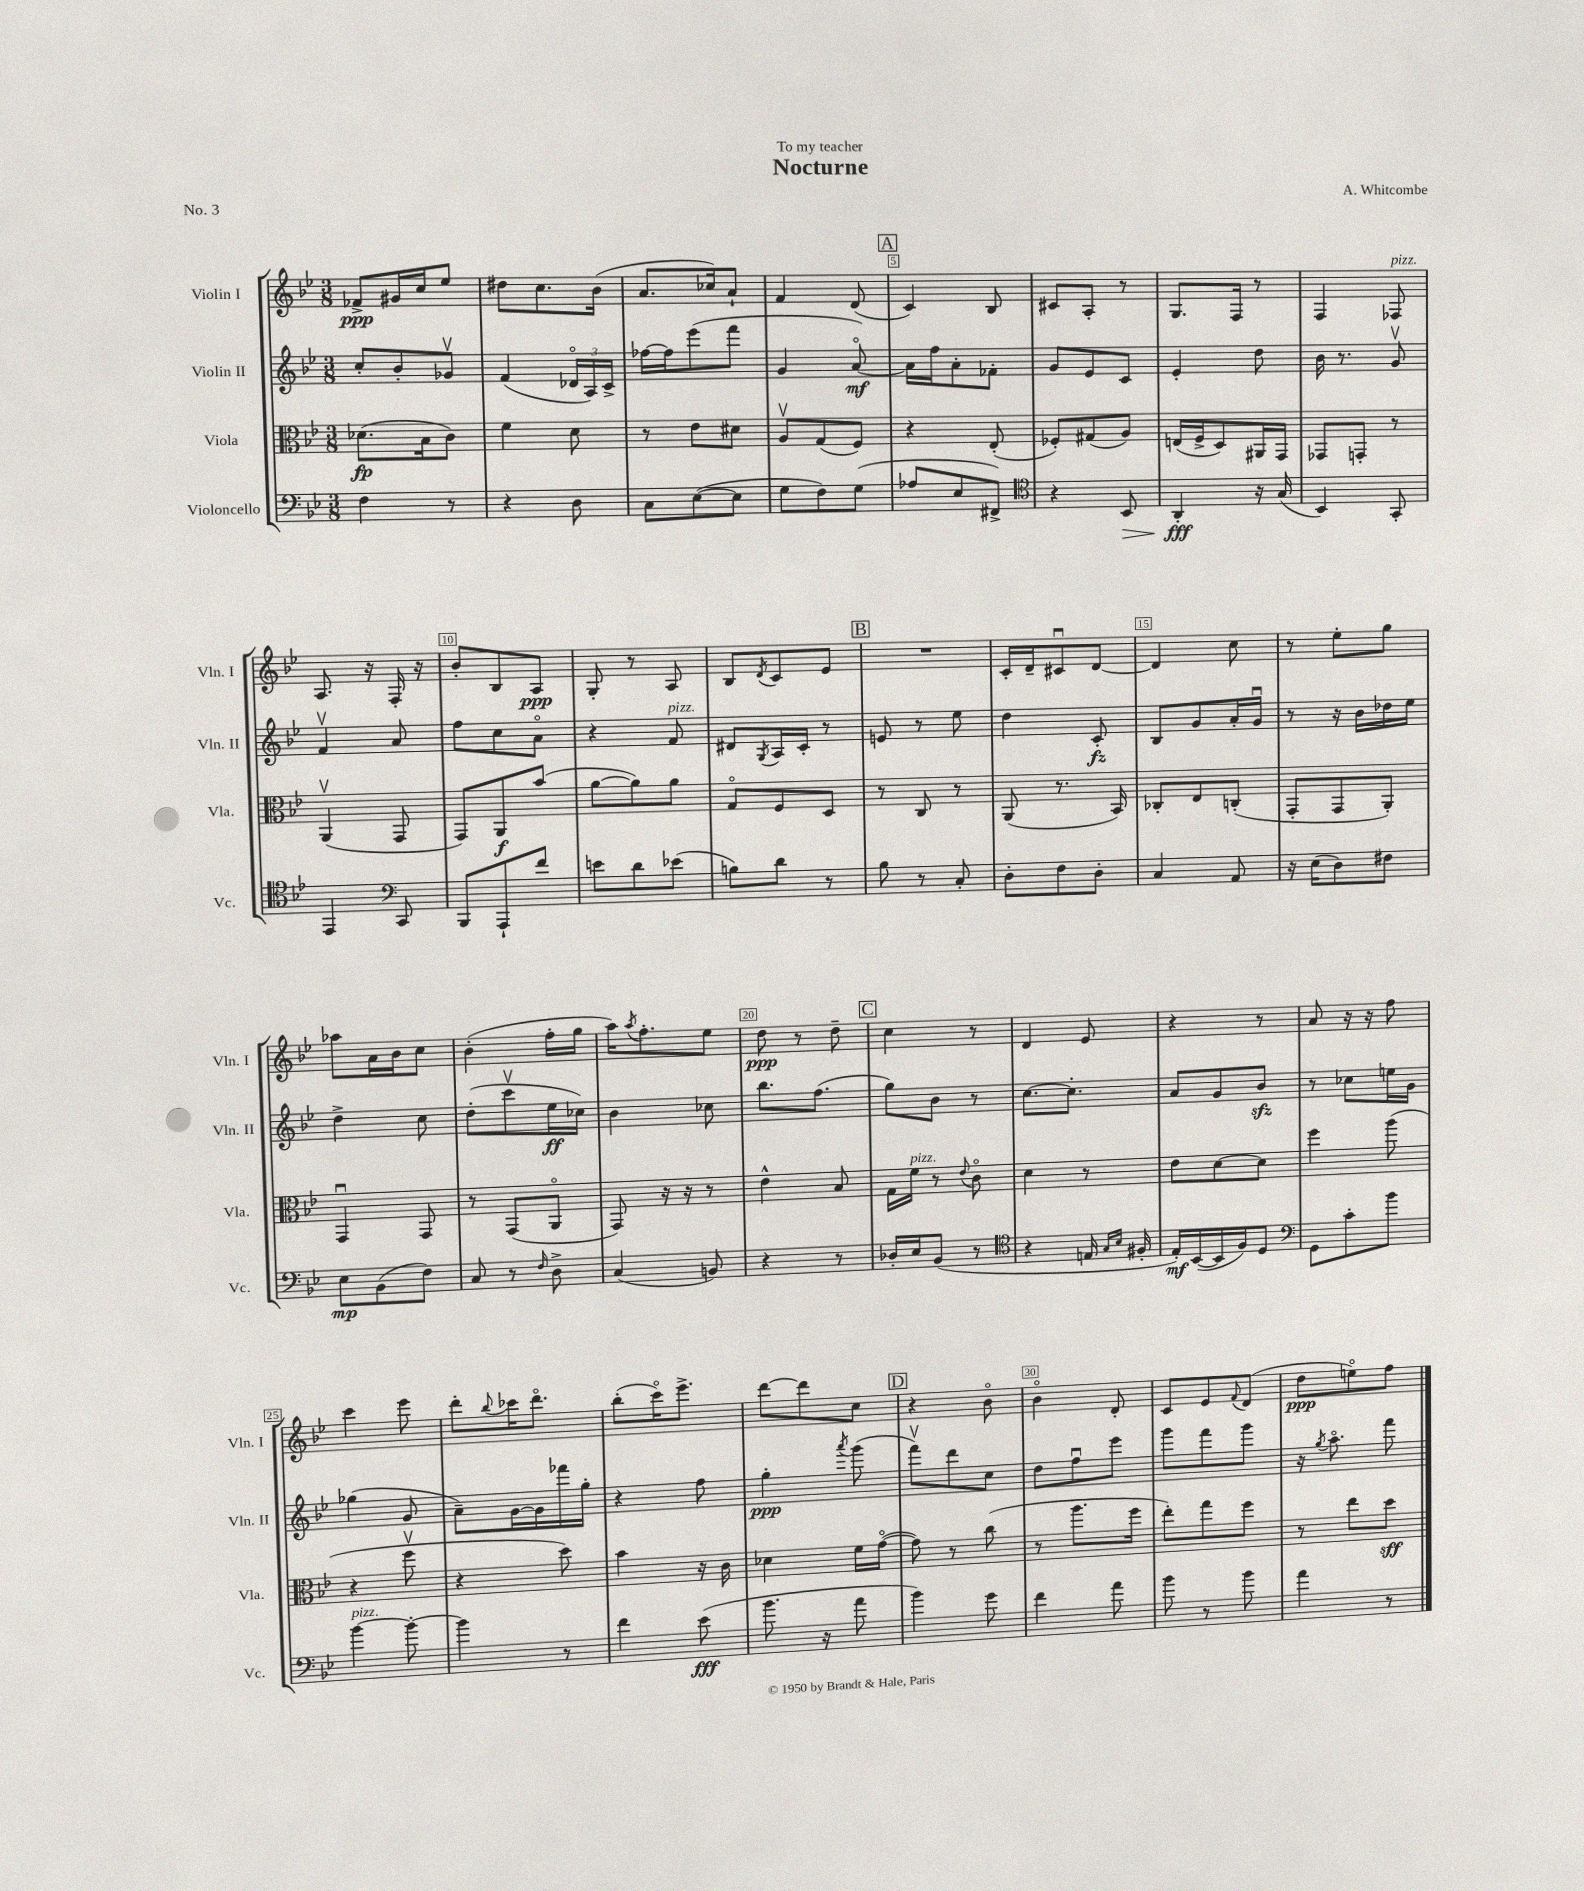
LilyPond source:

\header { title = "Nocturne" composer = "A. Whitcombe" dedication = "To my teacher" piece = "No. 3" }
<<
\new StaffGroup <<
\new Staff = "s0" \with { instrumentName = "Violin I" shortInstrumentName = "Vln. I" } {
    \clef treble \key bes \major \numericTimeSignature \time 3/8
    fes'8->\ppp gis'16 c''16 ees''8 |
    dis''8 c''8. bes'16( |
    a'8. ces''16) a'8-! |
    f'4 d'8( |
    \mark \markup { \box "A" } c'4) bes8 |
    cis'8 a8-. r8 |
    g8. f16 r8 |
    f4 fes8^\markup { \italic "pizz." } |
    a8. r16 f16-. r16 |
    bes'8-. bes8 a8\ppp |
    g8-. r8 a8 |
    bes8 \acciaccatura { d'8 } c'8 ees'8 |
    \mark \markup { \box "B" } R4. |
    c'16-. d'16-- cis'8\downbow d'8~ |
    d'4 c''8 |
    r8 ees''8-. g''8 |
    aes''8 a'16 bes'16 c''8 |
    bes'4-.( f''16-. g''16 |
    a''16) \acciaccatura { a''8 } f''8.-. ees''8 |
    d''8\ppp r8 d''8-- |
    \mark \markup { \box "C" } c''4 r8 |
    d'4 ees'8 |
    r4 r8 |
    a'8 r16 r16 f''8 |
    c'''4 ees'''8 |
    d'''8-. \appoggiatura { bes''8 } ces'''16 d'''8.\flageolet |
    bes''8-.( c'''16\flageolet) ees'''8.-> |
    d'''8~ d'''8 c''8 |
    \mark \markup { \box "D" } r4 bes'8\flageolet |
    bes'4\flageolet d'8-. |
    c'8 ees'8 \appoggiatura { f'8 } d'8( |
    d''8\ppp e''8\flageolet) f''8 \bar "|." |
}
\new Staff = "s1" \with { instrumentName = "Violin II" shortInstrumentName = "Vln. II" } {
    \clef treble \key bes \major \numericTimeSignature \time 3/8
    c''8-. bes'8-. ges'8\upbow |
    f'4( \tuplet 3/2 { des'16\flageolet a16) c'16-> } |
    fes''16~ fes''16 ees'''8( f'''8 |
    g'4 a'8~\flageolet\mf) |
    \mark \markup { \box "A" } a'16 f''16 a'8-. fes'8-. |
    g'8 ees'8 c'8 |
    ees'4-. d''8 |
    bes'16 r8. g'8\upbow |
    f'4\upbow a'8 |
    f''8 c''8 a'8\flageolet |
    r4 f'8^\markup { \italic "pizz." } |
    dis'8 \acciaccatura { g8 } a16 c'16-. r8 |
    \mark \markup { \box "B" } e'8 r8 ees''8 |
    d''4 c'8-.\fz |
    bes8 g'8 a'16-. g'16\downbow |
    r8 r16 bes'16 des''16 ees''16 |
    d''4-> c''8 |
    d''8-.( c'''8\upbow ees''16\ff ces''16) |
    bes'4 ces''8 |
    bes''8. f''8.( |
    \mark \markup { \box "C" } g''8) bes'8 r8 |
    c''8.~ c''8.-. |
    a'8 g'8 bes'8\sfz |
    r8 ces''8 e''16 g'16 |
    ges''4( g'8 |
    a'8--) g'16~ g'16 fes'''16 g''16-. |
    r4 f''8 |
    g''4-.\ppp \acciaccatura { a'''8 } g'''8( |
    \mark \markup { \box "D" } f'''8\upbow) d'''8 c''8 |
    d''8 f''8\downbow ees'''8 |
    g'''8 f'''8 g'''8 |
    r16 \acciaccatura { g''8 } a''8.\flageolet f'''8 \bar "|." |
}
\new Staff = "s2" \with { instrumentName = "Viola" shortInstrumentName = "Vla." } {
    \clef alto \key bes \major \numericTimeSignature \time 3/8
    des'8.\fp( bes16 c'8) |
    f'4 d'8 |
    r8 ees'8 dis'8 |
    a8\upbow g8( f8) |
    \mark \markup { \box "A" } r4 ees8-.( |
    fes8-.) gis8( a8) |
    e16( f16-> d8) ais,16 g,16 |
    ges,8 g,8-. r8 |
    a,4\upbow( g,8 |
    g,8) a,8\f bes'8( |
    a'8~ a'8) a'8 |
    g8\flageolet f8 d8 |
    \mark \markup { \box "B" } r8 c8 r8 |
    a,8( r8. bes,16) |
    ces8-. ees8 c8-.( |
    g,8-. g,8 a,8-.) |
    g,4\downbow g,8 |
    r8 g,8( a,8\flageolet |
    g,8) r16 r16 r8 |
    ees'4-^ bes8 |
    \mark \markup { \box "C" } g16 f'16^\markup { \italic "pizz." } r8 \appoggiatura { ees'8 } c'8\flageolet |
    d'4 r8 |
    ees'8 d'8~ d'8 |
    f''4 a''8( |
    r4 f''8\upbow |
    r4 d''8) |
    bes'4 r16 c'16 |
    des'4 f'16 g'16~\flageolet( |
    \mark \markup { \box "D" } g'8) r8 c''8( |
    r8 a''8. f''16 |
    ees''8-.) g''8 f''8 |
    r8 ees''8 d''8\sff \bar "|." |
}
\new Staff = "s3" \with { instrumentName = "Violoncello" shortInstrumentName = "Vc." } {
    \clef bass \key bes \major \numericTimeSignature \time 3/8
    f4 r8 |
    r4 d8 |
    c8 ees8~( ees8 |
    g8 f8) g8( |
    \mark \markup { \box "A" } aes8 ees8 fis,8->) |
    \clef tenor r4 bes,8\> |
    a,4-.\fff\! r16 g16( |
    bes,4) g,8-. |
    ees,4 \clef bass c,8 |
    bes,,8 a,,8-! f'8 |
    e'8 d'8 ees'8( |
    b8) d'8 r8 |
    \mark \markup { \box "B" } bes8 r8 c8-. |
    d8-. f8 d8-. |
    c4 a,8 |
    r16 ees16( d8) fis8 |
    ees8\mp bes,8( f8) |
    c8 r8 \grace { f16 } d8-> |
    c4( b,8) |
    r4 r8 |
    \mark \markup { \box "C" } des16-. ees16 bes,8( r8 |
    \clef tenor r4 e16 \grace { g16 bes16 } fis16-. |
    ees16-.\mf) bes,16~( bes,16 f16) d8 |
    \clef bass g,8 c'8-. bes'8 |
    bes'4~^\markup { \italic "pizz." } bes'8~-. |
    bes'4 r8 |
    f'4 ees'8\fff( |
    bes'8. r16 a'8 |
    \mark \markup { \box "D" } bes'4) g'8 |
    f'4 a'8 |
    bes'8 r8 bes'8 |
    a'4 r8 \bar "|." |
}
>>
>>
\layout { \context { \Score \override BarNumber.break-visibility = ##(#f #t #t) barNumberVisibility = #(every-nth-bar-number-visible 5) \override BarNumber.stencil = #(make-stencil-boxer 0.1 0.3 ly:text-interface::print) } }
